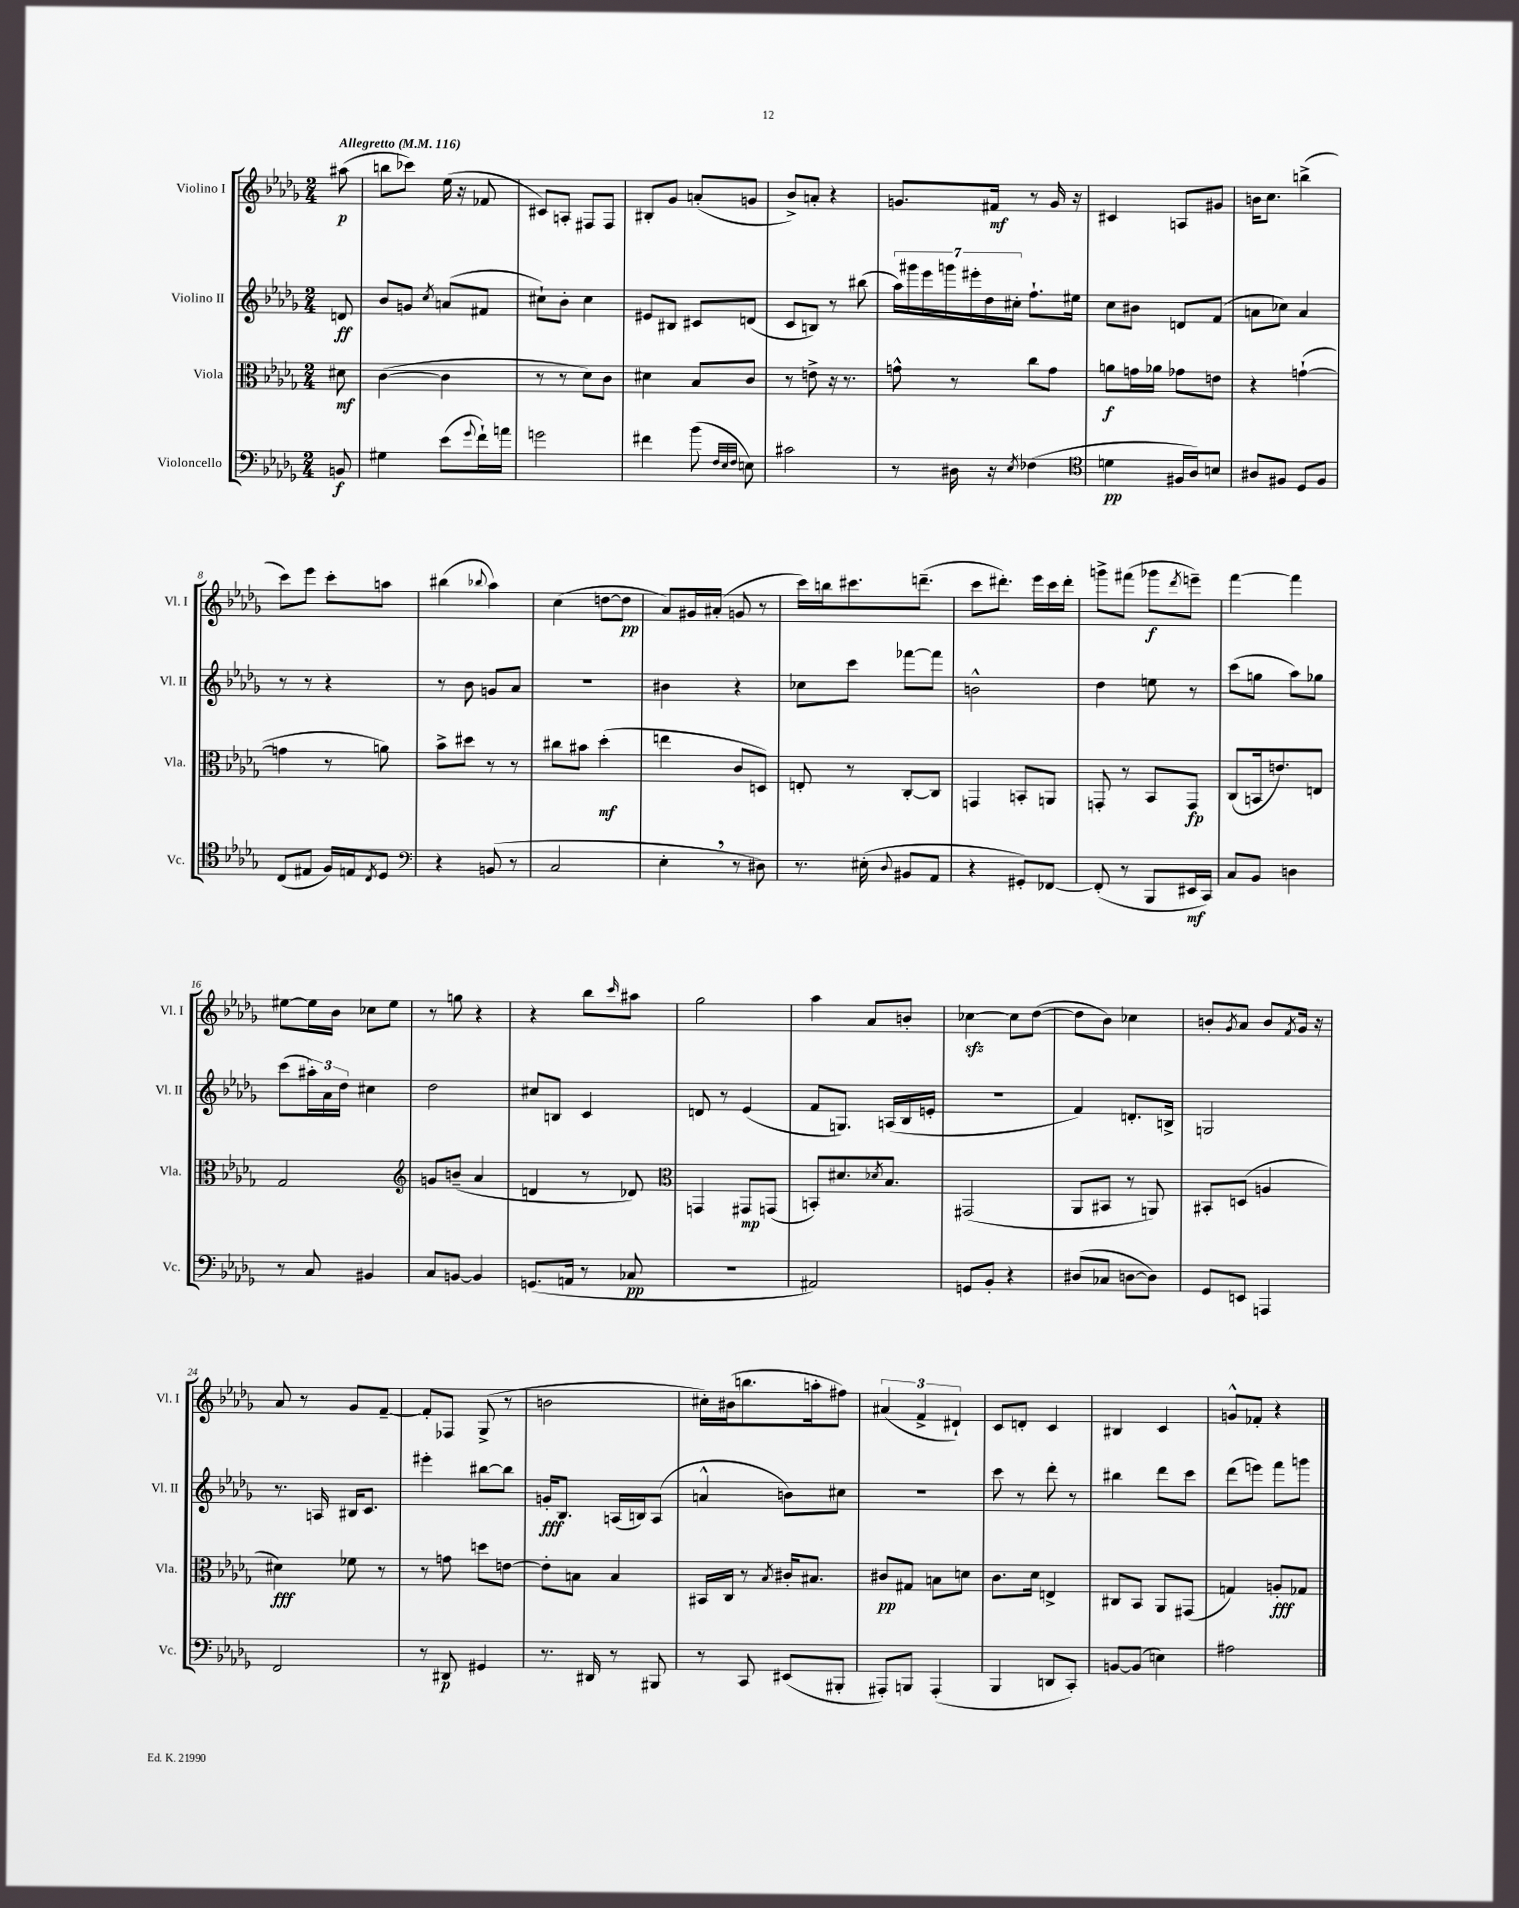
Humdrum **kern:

**kern	**kern	**kern	**kern
*staff4	*staff3	*staff2	*staff1
*clefF4	*clefC3	*clefG2	*clefG2
*k[b-e-a-d-g-]	*k[b-e-a-d-g-]	*k[b-e-a-d-g-]	*k[b-e-a-d-g-]
*M2/4	*M2/4	*M2/4	*M2/4
*MM116	*MM116	*MM116	*MM116
8BB	8d#	8d	(8aa#
=	=	=	=
4G#	([4c	8b-	8bb
.	.	8g	8ccc-)
.	.	8qcc	.
(8e-	4c]	(8a	(16ee-
.	.	.	16r
8qqg-	.	.	.
16f`)	.	8f#	8f-
16a	.	.	.
=	=	=	=
2g	8r	8cc#`)	8c#)
.	8r	8b-'	8A'
.	8d-)	4cc#	8F#
.	8c	.	8F#
=	=	=	=
4f#	4d#	8e#	8B#'
.	.	8B#	8g-
(8b-	8B-	8c#	(8a'
32qqF	.	.	.
32qqE-	.	.	.
32qqF	.	.	.
8E)	8c	(8d	8g
=	=	=	=
2c#	8r	8c	8b-^)
.	8e^	8B)	8a'
.	16r	8r	4r
.	8.r	.	.
.	.	(8bb#	.
=	=	=	=
8r	8g^^	28aa-)	8.g
.	.	28ggg#	.
.	.	28eee-	.
.	.	28ggg	.
16D#	8r	.	.
.	.	28eee#'	.
.	.	28dd-	.
16r	.	.	16f#
.	.	28cc#'	.
8qE-	.	.	.
(4F-	8cc	8.ff`	8r
.	8g	.	16g
.	.	16ee#	16r
=	=	=	=
*clefC4	*	*	*
4d	8a	8cc	4c#
.	16g	8b#	.
.	16a-	.	.
16F#	8g-	8d	8A
16A-)	.	.	.
8B	8e	(8f	8g#
=	=	=	=
8A#	4r	8a	16b
.	.	.	8.cc
8F#	.	8cc-)	.
8D-	([4g`	4a	(4bb^
8F#	.	.	.
=	=	=	=
(8C	4g]	8r	8ccc)
8E#	.	8r	8eee-
16F)	8r	4r	8ccc'
16E	.	.	.
8qC	.	.	.
8D-	8a)	.	8aa
=	=	=	=
*clefF4	*	*	*
4r	8b-^	8r	(4bb#
.	8dd#	8b-	.
.	.	.	8qqbb-
(8BB	8r	8g	4aa-)
8r	8r	8a-	.
=	=	=	=
2C	8cc#	2r	(4cc
.	8b#	.	.
.	(4dd-'	.	[8dd
.	.	.	8dd]
=	=	=	=
4E-'	4ee	4b#	8a-)
.	.	.	16g#
.	.	.	(16a#'
8r	8c	4r	8g
8D#)	8D)	.	8r
=	=	=	=
8.r	8E'	8cc-	16ccc)
.	.	.	16bb
.	8r	8ccc	8.ccc#
(16E#'	.	.	.
8qqD-	.	.	.
8BB#	[8C'	[8fff-	.
.	.	.	(8.ddd~
8AA-	8C]	8fff-]	.
=	=	=	=
4r	4GG	2b^^	8ccc
.	.	.	8.ddd#')
8GG#')	8BB'	.	.
.	.	.	16eee-
[8FF-	8AA	.	16ccc
.	.	.	16ddd#'
=	=	=	=
(8FF-']	8GG'	4dd-	8ggg^
8r	8r	.	(8fff#
8BBB-	8BB-	8ee	8ggg-
.	.	.	8qddd-
16EE#	8GG	8r	8eee~)
16CC)	.	.	.
=	=	=	=
8C	(8C	(8ccc	[4fff
8BB-	16BB	8gg	.
.	8.e)	.	.
4D	.	8aa-)	4fff]
.	8E	8gg-	.
=	=	=	=
8r	2G-	(8ccc	[8ee#
8C	.	24aa#')	16ee#]
.	.	24a-	.
.	.	.	16b-
.	.	24dd-	.
4BB#	.	4cc#	8cc-
.	.	.	8ee#
=	=	=	=
*	*clefG2	*	*
8C	8g	2dd-	8r
[8BB	(8b~	.	8gg
4BB]	4a-	.	4r
=	=	=	=
(8.GG	4d	8cc#	4r
.	.	8B	.
16AA	.	.	.
8r	8r	4c	8bb-
.	.	.	16qqccc
8C-	8d-)	.	8aa#
=	=	=	=
*	*clefC3	*	*
2r	4GG	8d	2gg-
.	.	8r	.
.	8GG#	(4e-	.
.	(8GG	.	.
=	=	=	=
2AA#)	8BB')	8f	4aa-
.	8.d#	8.G)	.
.	.	.	8a-
.	8qd-	.	.
.	8.B-	(16A	.
.	.	16B-	8b'
.	.	16e'	.
=	=	=	=
8GG	(2GG#	2r	[4cc-
8BB-'	.	.	.
4r	.	.	8cc-]
.	.	.	([8dd-
=	=	=	=
(8D#	8AA-	4f)	8dd-]
8C-	8BB#	.	8b-)
[8D	8r	8.d'	4cc-
8D])	8AA)	.	.
.	.	16B^	.
=	=	=	=
8GG-	8BB#'	2G	8b'
.	.	.	8qg-
8EE	(8D	.	8a-
4AAA	4A	.	8b
.	.	.	8qf
.	.	.	16g-
.	.	.	16r
=	=	=	=
2FF	4d#)	8.r	8a-
.	.	.	8r
.	.	16A	.
.	8f-	16B#	8g-
.	.	8.c	.
.	8r	.	[8f~
=	=	=	=
8r	8r	4eee#'	8f']
8DD#	8g	.	8F-
4GG#	8dd	[8bb#	(8G-^
.	[8e	8bb#]	8r
=	=	=	=
8.r	8e']	16g'	2b
.	.	8.B-	.
.	8B	.	.
16DD#	.	.	.
8r	4B	(16A	.
.	.	16B)	.
8BBB#	.	(8A	.
=	=	=	=
8r	16BB#	4a^^	16cc#')
.	16C	.	(16b#
8CC	8r	.	8.bb
.	8qB-	.	.
(8EE#	16c#'	8b)	.
.	8.B#	.	16aa'
8BBB#'	.	8cc#	8ff#)
=	=	=	=
8AAA#')	8c#	2r	(6a#
8BBB	8G#	.	.
.	.	.	6f^
(4AAA#'	8B	.	.
.	.	.	6d#`)
.	8d	.	.
=	=	=	=
4BBB-	8.c	8ccc	8c
.	.	8r	8d'
.	16d-	.	.
8DD	4E^	8ddd-'	4c
8CC')	.	8r	.
=	=	=	=
[8BB	8C#	4bb#	4B#
(8BB]	8BB-	.	.
4E)	8AA-	8ddd-	4c
.	(8GG#	8ccc	.
=	=	=	=
2A#	4G)	(8ddd-	8g^^
.	.	8eee)	8f-'
.	8A'	8fff	4r
.	8G-	8ggg	.
==	==	==	==
*-	*-	*-	*-
